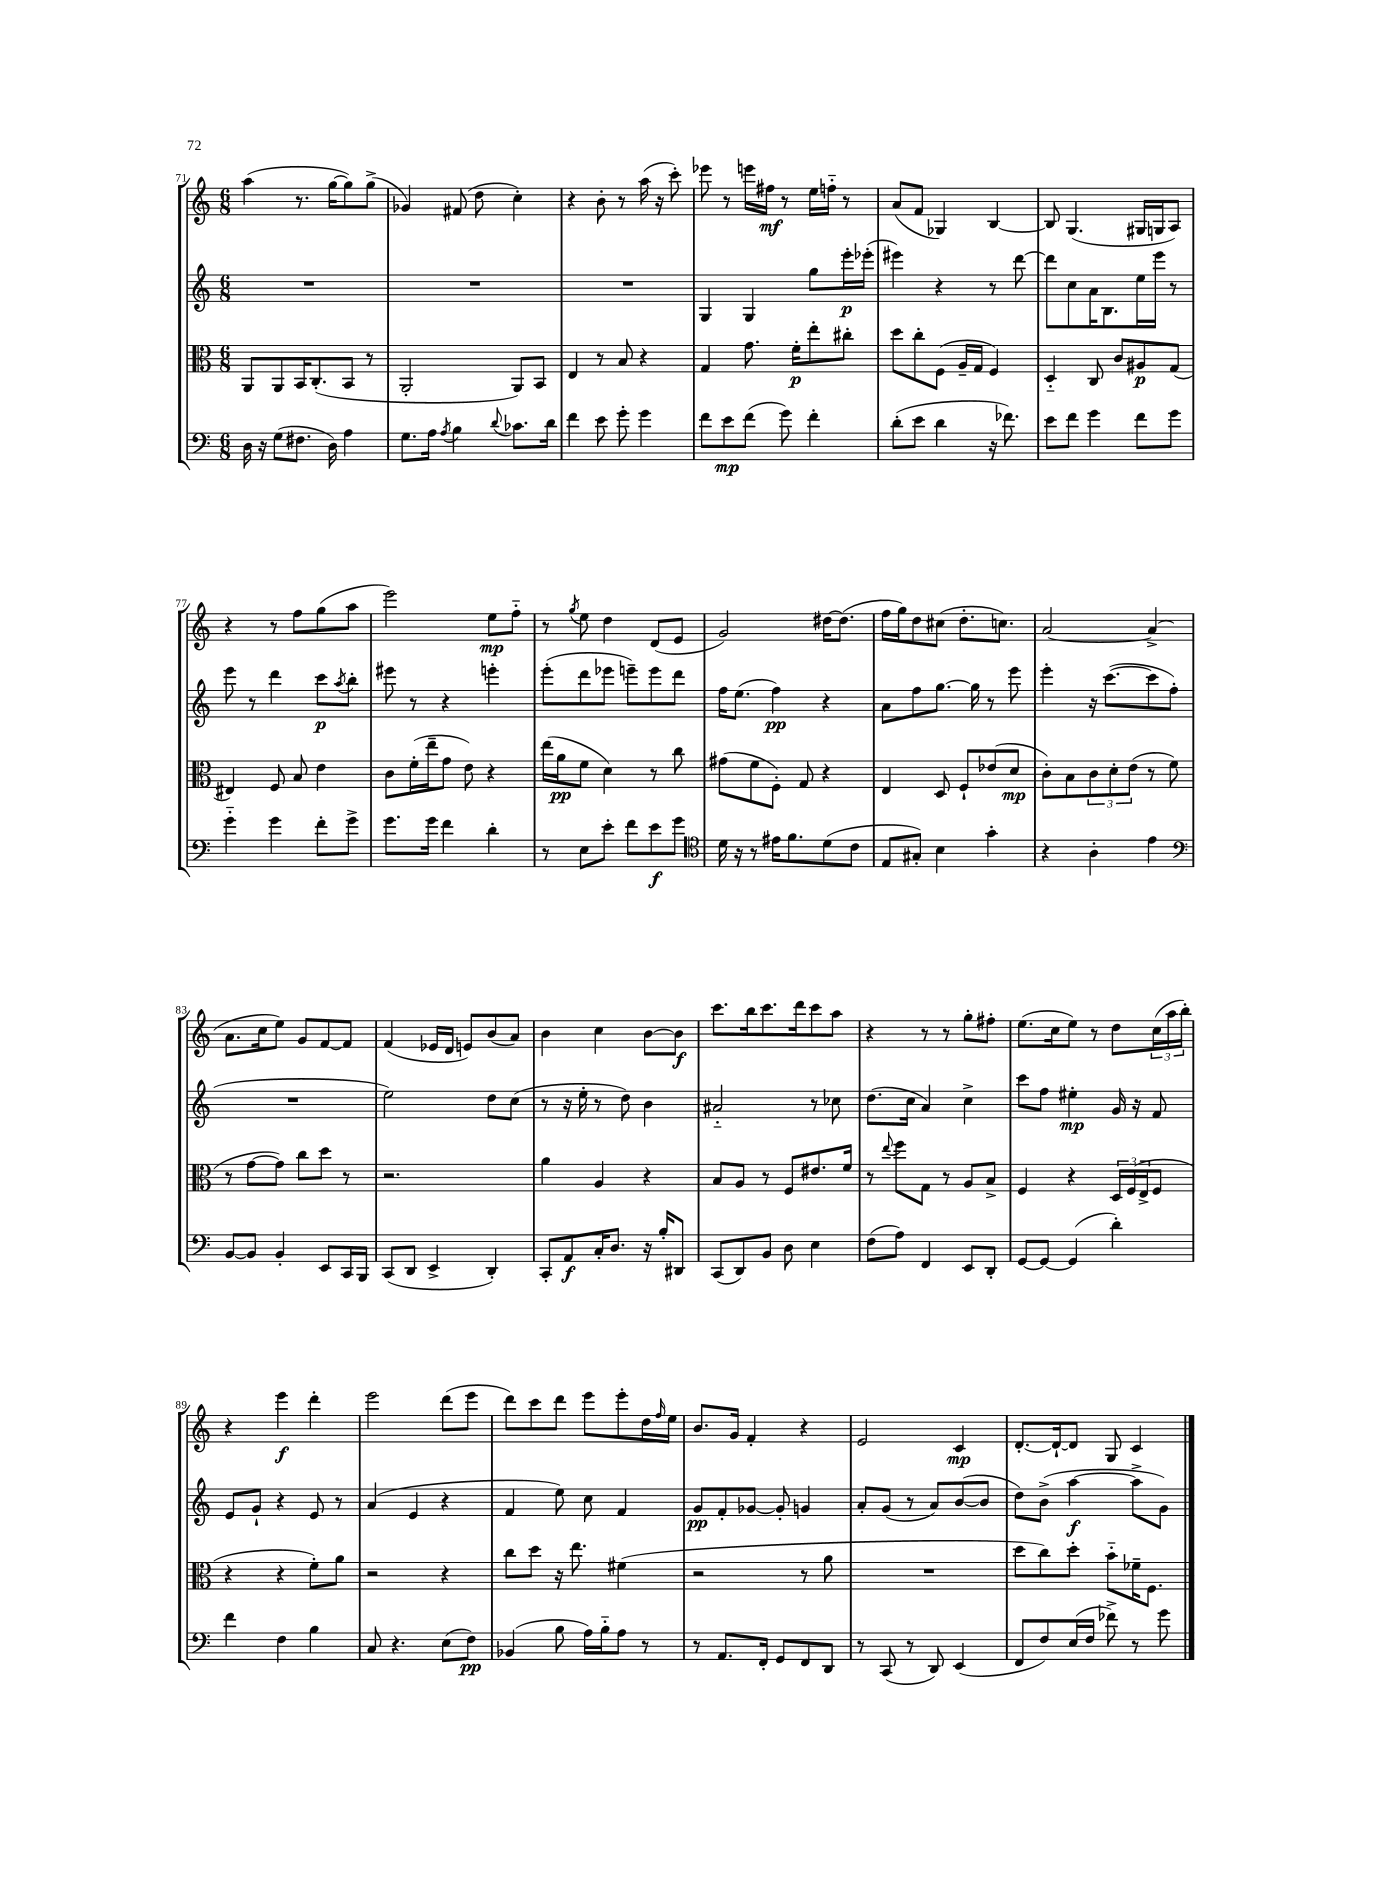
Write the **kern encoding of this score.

**kern	**kern	**kern	**kern
*staff4	*staff3	*staff2	*staff1
*clefF4	*clefC3	*clefG2	*clefG2
*k[]	*k[]	*k[]	*k[]
*M6/8	*M6/8	*M6/8	*M6/8
16D	8AA	2.r	(4aa
16r	.	.	.
(8G	8AA	.	.
8.F#	16BB	.	8.r
.	(8.C'	.	.
16D)	.	.	[16gg
4A	8BB	.	8gg])
.	8r	.	(8gg^
=	=	=	=
8.G	2AA'	2.r	4g-)
16A	.	.	.
8qA	.	.	.
4B	.	.	(8f#
.	.	.	8dd
8qqd	.	.	.
8.c-	8AA)	.	4cc')
.	8BB	.	.
16d	.	.	.
=	=	=	=
4f	4E	2.r	4r
8e	8r	.	8b'
8g'	8B	.	8r
4g	4r	.	(16aa
.	.	.	16r
.	.	.	8ccc')
=	=	=	=
8f	4G	4G	8eee-
8e	.	.	8r
(8f	8.g	4G	16eee
.	.	.	16ff#
8g)	.	.	8r
.	16f'	.	.
4f'	8ee'	8gg	16ee
.	.	.	16ff'~
.	8cc#'	16eee'	8r
.	.	(16eee-'	.
=	=	=	=
(8d'	8dd	4eee#)	(8a
8e	8cc'	.	8f
4d	(8F	4r	4G-)
.	16A~	.	.
.	16G	.	.
16r	4F)	8r	[4B
8.f-)	.	.	.
.	.	[8ddd	.
=	=	=	=
8e	4D'~	8ddd]	8B]
8f	.	8cc	(4.G
4g	8C	16a	.
.	.	8.B	.
.	8c	.	.
8f	8A#	16ee	16G#
.	.	16eee	16G
8g	(8G	8r	8A)
=	=	=	=
4g'~	4E#)	8eee	4r
.	.	8r	.
4g	8F	4ddd	8r
.	8B	.	8ff
8f'	4e	8ccc	(8gg
.	.	8qaa	.
8g^	.	8bb'	8aa
=	=	=	=
8.g	8c	8eee#	2eee)
.	(16f'	8r	.
16g	16ee~	.	.
4f	8g	4r	.
.	8e)	.	.
4d'	4r	4eee'	8ee
.	.	.	8ff'~
=	=	=	=
8r	(16ee	(8eee'	8r
.	16a	.	.
.	.	.	8qgg
8E	8f	8ddd	8ee
8e'	4d)	8eee-	4dd
8f	.	8eee~)	.
8e	8r	8eee	(8d
8g	8cc	8ddd	8e
=	=	=	=
*clefC4	*	*	*
16d	(8g#	16ff	2g)
16r	.	(8.ee	.
8r	8f	.	.
16e#	8F')	4ff)	.
8.f	.	.	.
.	8G	.	.
(8d	4r	4r	[16dd#
.	.	.	(8.dd#]
8c	.	.	.
=	=	=	=
8E	4E	8a	16ff
.	.	.	16gg)
8G#')	.	8ff	8dd
4B	8D	[8.gg	(8cc#
.	8F`	.	8.dd'
.	.	16gg]	.
4g'	(8e-	8r	.
.	.	.	8.cc)
.	8d	8eee	.
=	=	=	=
4r	8c')	4eee'	[2a
.	8B	.	.
4A'	12c	16r	.
.	.	([8.ccc	.
.	12d'	.	.
.	(12e	.	.
4e	8r	8ccc]	(4a^]
.	8f	8ff'	.
=	=	=	=
*clefF4	*	*	*
[8BB	8r	2.r	8.a
8BB]	[8g	.	.
.	.	.	16cc
4BB'	8g])	.	8ee)
.	8cc	.	8g
8EE	8dd	.	[8f
16CC	8r	.	8f]
16BBB	.	.	.
=	=	=	=
(8CC	2.r	2ee)	(4f
8DD	.	.	.
4EE^	.	.	16e-
.	.	.	16d
.	.	.	8e)
4DD')	.	8dd	(8b
.	.	(8cc	8a)
=	=	=	=
8CC'	4a	8r	4b
8AA	.	16r	.
.	.	16ee'	.
16C'	4A	8r	4cc
8.D	.	.	.
.	.	8dd)	.
16r	4r	4b	[8b
16B'	.	.	.
8DD#	.	.	8b]
=	=	=	=
(8CC	8B	2a#'~	8.ccc
8DD)	8A	.	.
.	.	.	16bb
8BB	8r	.	8.ccc
8D	8F	.	.
.	.	.	16ddd
4E	8.e#	8r	8ccc
.	.	8cc-	8aa
.	16f	.	.
=	=	=	=
(8F	8r	(8.dd	4r
.	8qqee	.	.
8A)	8ff	.	.
.	.	16cc	.
4FF	8G	4a)	8r
.	8r	.	8r
8EE	8A	4cc^	8gg'
8DD'	8B^	.	8ff#'
=	=	=	=
[8GG	4F	8ccc	(8.ee
8GG_	.	8ff	.
.	.	.	16cc
(4GG]	4r	4ee#'	8ee)
.	.	.	8r
4d')	24D	16g	8dd
.	(24F	.	.
.	.	16r	.
.	24E^	.	.
.	8F	8f	(24cc
.	.	.	24aa
.	.	.	24bb')
=	=	=	=
4f	4r	8e	4r
.	.	8g`	.
4F	4r	4r	4eee
4B	8f')	8e	4ddd'
.	8a	8r	.
=	=	=	=
8C	2r	(4a	2eee
4.r	.	.	.
.	.	4e	.
(8E	4r	4r	(8ddd
8F)	.	.	8eee
=	=	=	=
(4BB-	8cc	4f	8ddd)
.	8dd	.	8ccc
8B	16r	8ee)	8ddd
.	8.ee	.	.
16A)	.	8cc	8eee
16B'~	.	.	.
8A	(4f#	4f	8eee'
8r	.	.	16dd
.	.	.	16qqff
.	.	.	16ee
=	=	=	=
8r	2r	8g	8.b
8.AA	.	8f'	.
.	.	.	16g
.	.	[8g-	4f'
16FF'	.	.	.
8GG	.	8g-']	.
8FF	8r	4g	4r
8DD	8a	.	.
=	=	=	=
8r	2.r	8a'	2e
(8CC	.	(8g	.
8r	.	8r	.
8DD)	.	8a)	.
(4EE	.	([8b	4c
.	.	8b]	.
=	=	=	=
8FF	8dd	8dd)	[8.d'
8F)	8cc)	(8b^	.
.	.	.	16d`_
(16E	8dd'	[4aa	8d]
16F	.	.	.
8f-^)	8b'~	.	8G
8r	16f-~	8aa^]	4c
.	8.F	.	.
8g	.	8g)	.
==	==	==	==
*-	*-	*-	*-
